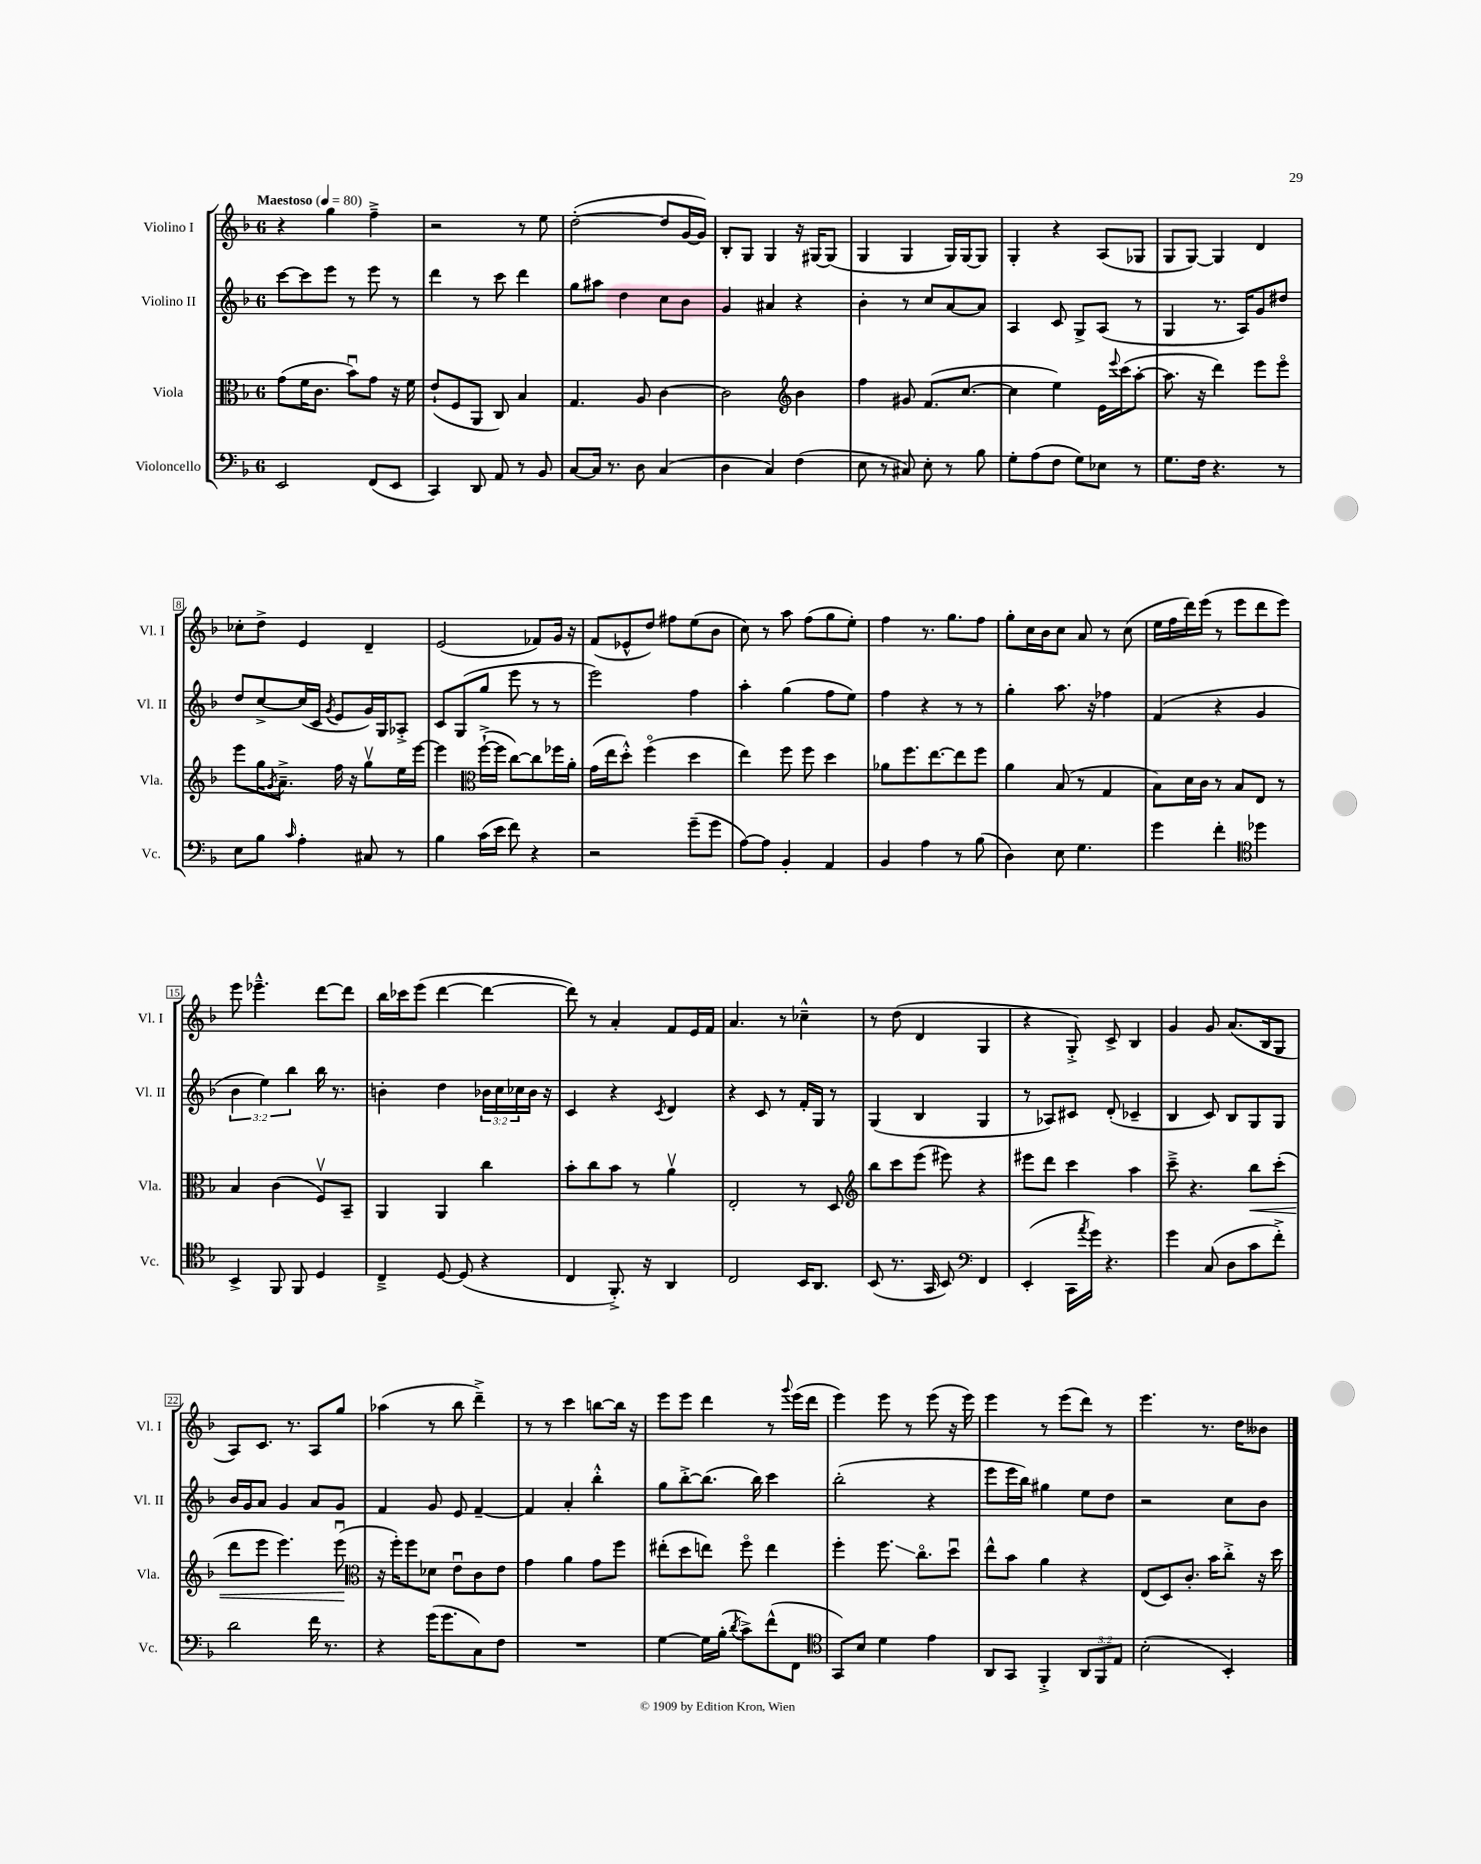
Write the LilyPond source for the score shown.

<<
\new StaffGroup <<
\new Staff = "s0" \with { instrumentName = "Violino I" shortInstrumentName = "Vl. I" } {
    \clef treble \key f \major \once \override Staff.TimeSignature.style = #'single-digit \time 6/8 \tempo "Maestoso" 4 = 80
    r4 g''4 f''4---> |
    r2 r8 e''8 |
    d''2~-.( d''8 g'16~ g'16) |
    bes8-. g8 g4 r16 gis16~ gis8( |
    g4 g4 g16) g16~ g8 |
    g4-. r4 a8( ges8 |
    g8 g8~) g4 d'4 |
    ces''8-. d''8-> e'4 d'4-- |
    e'2( fes'8) g'16 r16 |
    f'8( ees'8-^ d''8) fis''8 e''8( bes'8 |
    c''8) r8 a''8 f''8( g''8 e''8-.) |
    f''4 r8. g''8. f''8 |
    g''8-. c''16 bes'16 c''8 a'8 r8 c''8( |
    e''16 f''16 d'''16) e'''16( r8 e'''8 d'''8 e'''8) |
    e'''8 ees'''4.---^ d'''8~ d'''8 |
    bes''16 ces'''16 e'''8( d'''4~ d'''4~ |
    d'''8) r8 a'4-. f'8 e'16 f'16 |
    a'4. r8 ces''4---^ |
    r8 d''8( d'4 g4 |
    r4 g8-.->) c'8-> bes4 |
    g'4 g'8 a'8.( bes16 g8 |
    a8) c'8. r8. a8 g''8 |
    aes''4( r8 bes''8 d'''4--->) |
    r8 r8 c'''4 b''8~ b''16 r16 |
    e'''8 e'''8 d'''4 r8 \appoggiatura { g'''8 } e'''16( d'''16 |
    e'''4) e'''8 r8 e'''8( r16 e'''16) |
    e'''4 r8 e'''8( d'''8) r8 |
    e'''4. r8. d''16 beses'8 \bar "|." |
}
\new Staff = "s1" \with { instrumentName = "Violino II" shortInstrumentName = "Vl. II" } {
    \clef treble \key f \major \once \override Staff.TimeSignature.style = #'single-digit \time 6/8 \override Staff.TupletNumber.text = #tuplet-number::calc-fraction-text
    c'''8~ c'''8 e'''8 r8 e'''8 r8 |
    d'''4 r8 c'''8 d'''4 |
    g''8 ais''8 d''4 c''8 bes'8 |
    g'4 ais'4 r4 |
    bes'4-. r8 c''8 a'8~ a'8 |
    a4 c'8 g8-> a8( r8 |
    g4 r8. a16) g'8 dis''8 |
    d''8 c''8~-> c''16( c'16 \acciaccatura { g'8 } e'8 g'16) g16 aes8-.-> |
    c'8 g8( g''8 e'''8 r8 r8 |
    e'''2) f''4 |
    a''4-. g''4( f''8 e''8) |
    f''4 r4 r8 r8 |
    g''4-. a''8. r16 fes''4 |
    f'4( r4 g'4 |
    \tuplet 3/2 { bes'4 e''4) bes''4 } bes''16 r8. |
    b'4-. d''4 \tuplet 3/2 { bes'16 c''16 ces''16 } bes'16 r16 |
    c'4 r4 \acciaccatura { c'8 } d'4 |
    r4 c'8 r8 f'16-. g16 r8 |
    g4( bes4 g4 |
    r8 aes8) cis'8 d'8-.( ces'4-- |
    bes4 c'8) bes8 g8 g8 |
    bes'16 g'16 a'8 g'4 a'8 g'8 |
    f'4 g'8 e'8 f'4~-- |
    f'4 a'4-. bes''4-.-^ |
    g''8 bes''8~-.-> bes''8.( bes''16) c'''4 |
    bes''2-.( r4 |
    e'''8 e'''16 bes''16) gis''4 e''8 d''8 |
    r2 c''8 bes'8 \bar "|." |
}
\new Staff = "s2" \with { instrumentName = "Viola" shortInstrumentName = "Vla." } {
    \clef alto \key f \major \once \override Staff.TimeSignature.style = #'single-digit \time 6/8
    g'8( f'16 c'8. bes'8\downbow) g'8 r16 f'16 |
    e'8-!( f8 a,8 c8) bes4 |
    g4. a8 c'4~ |
    c'2 \clef treble bes'4 |
    f''4 gis'8 f'8.( c''8.~ |
    c''4 e''4) e'16 \appoggiatura { e'''8 } c'''16( a''8~-. |
    a''8. r16 d'''4) e'''8 e'''8\flageolet |
    e'''8 g''16 \acciaccatura { g'8 } a'8.---> f''16 r16 g''8\upbow e''16 e'''16~ |
    e'''4 \clef alto f''16~-!->( f''16 c''8~) c''8 fes''16 a'16-. |
    g'16( e''16 d''8-.-^) f''4\flageolet( d''4 |
    e''4) f''8 f''8 d''4 |
    aes'8 f''8. e''8.~ e''8 f''8 |
    a'4 bes8( r8 g4 |
    bes8) d'16 c'16 r8 bes8 e8 r8 |
    bes4 c'4( f8\upbow) bes,8-- |
    a,4 a,4 c''4 |
    bes'8-. c''8 bes'8 r8 a'4\upbow |
    e2-. r8 d8 |
    \clef treble bes''8 c'''8 e'''8( eis'''8) r4 |
    eis'''8 d'''8 c'''4 a''4 |
    c'''8---> r4. bes''8\< c'''8-.( |
    d'''8 e'''8 e'''4.) e'''8\downbow\!( |
    \clef alto r16 f''16-.) f''8 des'8 e'8\downbow c'8 e'8 |
    g'4 a'4 g'8 f''8 |
    eis''8-.( d''8 e''8) f''8\flageolet e''4 |
    f''4-. f''8.\glissando c''8.\flageolet d''8\downbow |
    e''8-^ bes'8 a'4 r4 |
    e8( d8) c'8.-. bes'16 c''8-.-> r16 d''16 \bar "|." |
}
\new Staff = "s3" \with { instrumentName = "Violoncello" shortInstrumentName = "Vc." } {
    \clef bass \key f \major \once \override Staff.TimeSignature.style = #'single-digit \time 6/8 \override Staff.TupletNumber.text = #tuplet-number::calc-fraction-text
    e,2 f,8( e,8 |
    c,4) d,8 a,8 r8 bes,8 |
    c8~ c16 r8. d8 c4( |
    d4 c4) f4( |
    e8 r8 cis8) e8-. r8 bes8 |
    g8-. a8( f8 g8) ees8 r8 |
    g8. f16 r4. r8 |
    e8 bes8 \grace { c'16 } a4-. cis8 r8 |
    bes4 c'16( e'16 f'8) r4 |
    r2 g'8--( g'8 |
    a8~) a8 bes,4-. a,4 |
    bes,4 a4 r8 bes8( |
    d4) e8 g4. |
    g'4 f'4-. \clef tenor des''4 |
    bes,4-> f,8 f,8 d4 |
    c4---> d8~ d8( r4 |
    c4 f,8.-.->) r16 a,4 |
    c2 bes,16 a,8. |
    bes,8( r8. g,16 bes,8) \clef bass f,4 |
    e,4-.( c,16 \acciaccatura { a'8 } g'16) r4. |
    g'4 c8( d8 c'8 f'8-.->) |
    d'2 f'16 r8. |
    r4 g'16( g'8. c8) f8 |
    R2. |
    g4~ g16 bes16-.( \acciaccatura { d'8 } c'8->) f'8-^( f,8 |
    \clef tenor g,8) bes8 d'4 e'4 |
    a,8 g,8 f,4-.-> \tuplet 3/2 { a,8 f,8 e8 } |
    bes2-.( bes,4-.) \bar "|." |
}
>>
>>
\layout { \context { \Score \override BarNumber.stencil = #(make-stencil-boxer 0.1 0.3 ly:text-interface::print) } }
